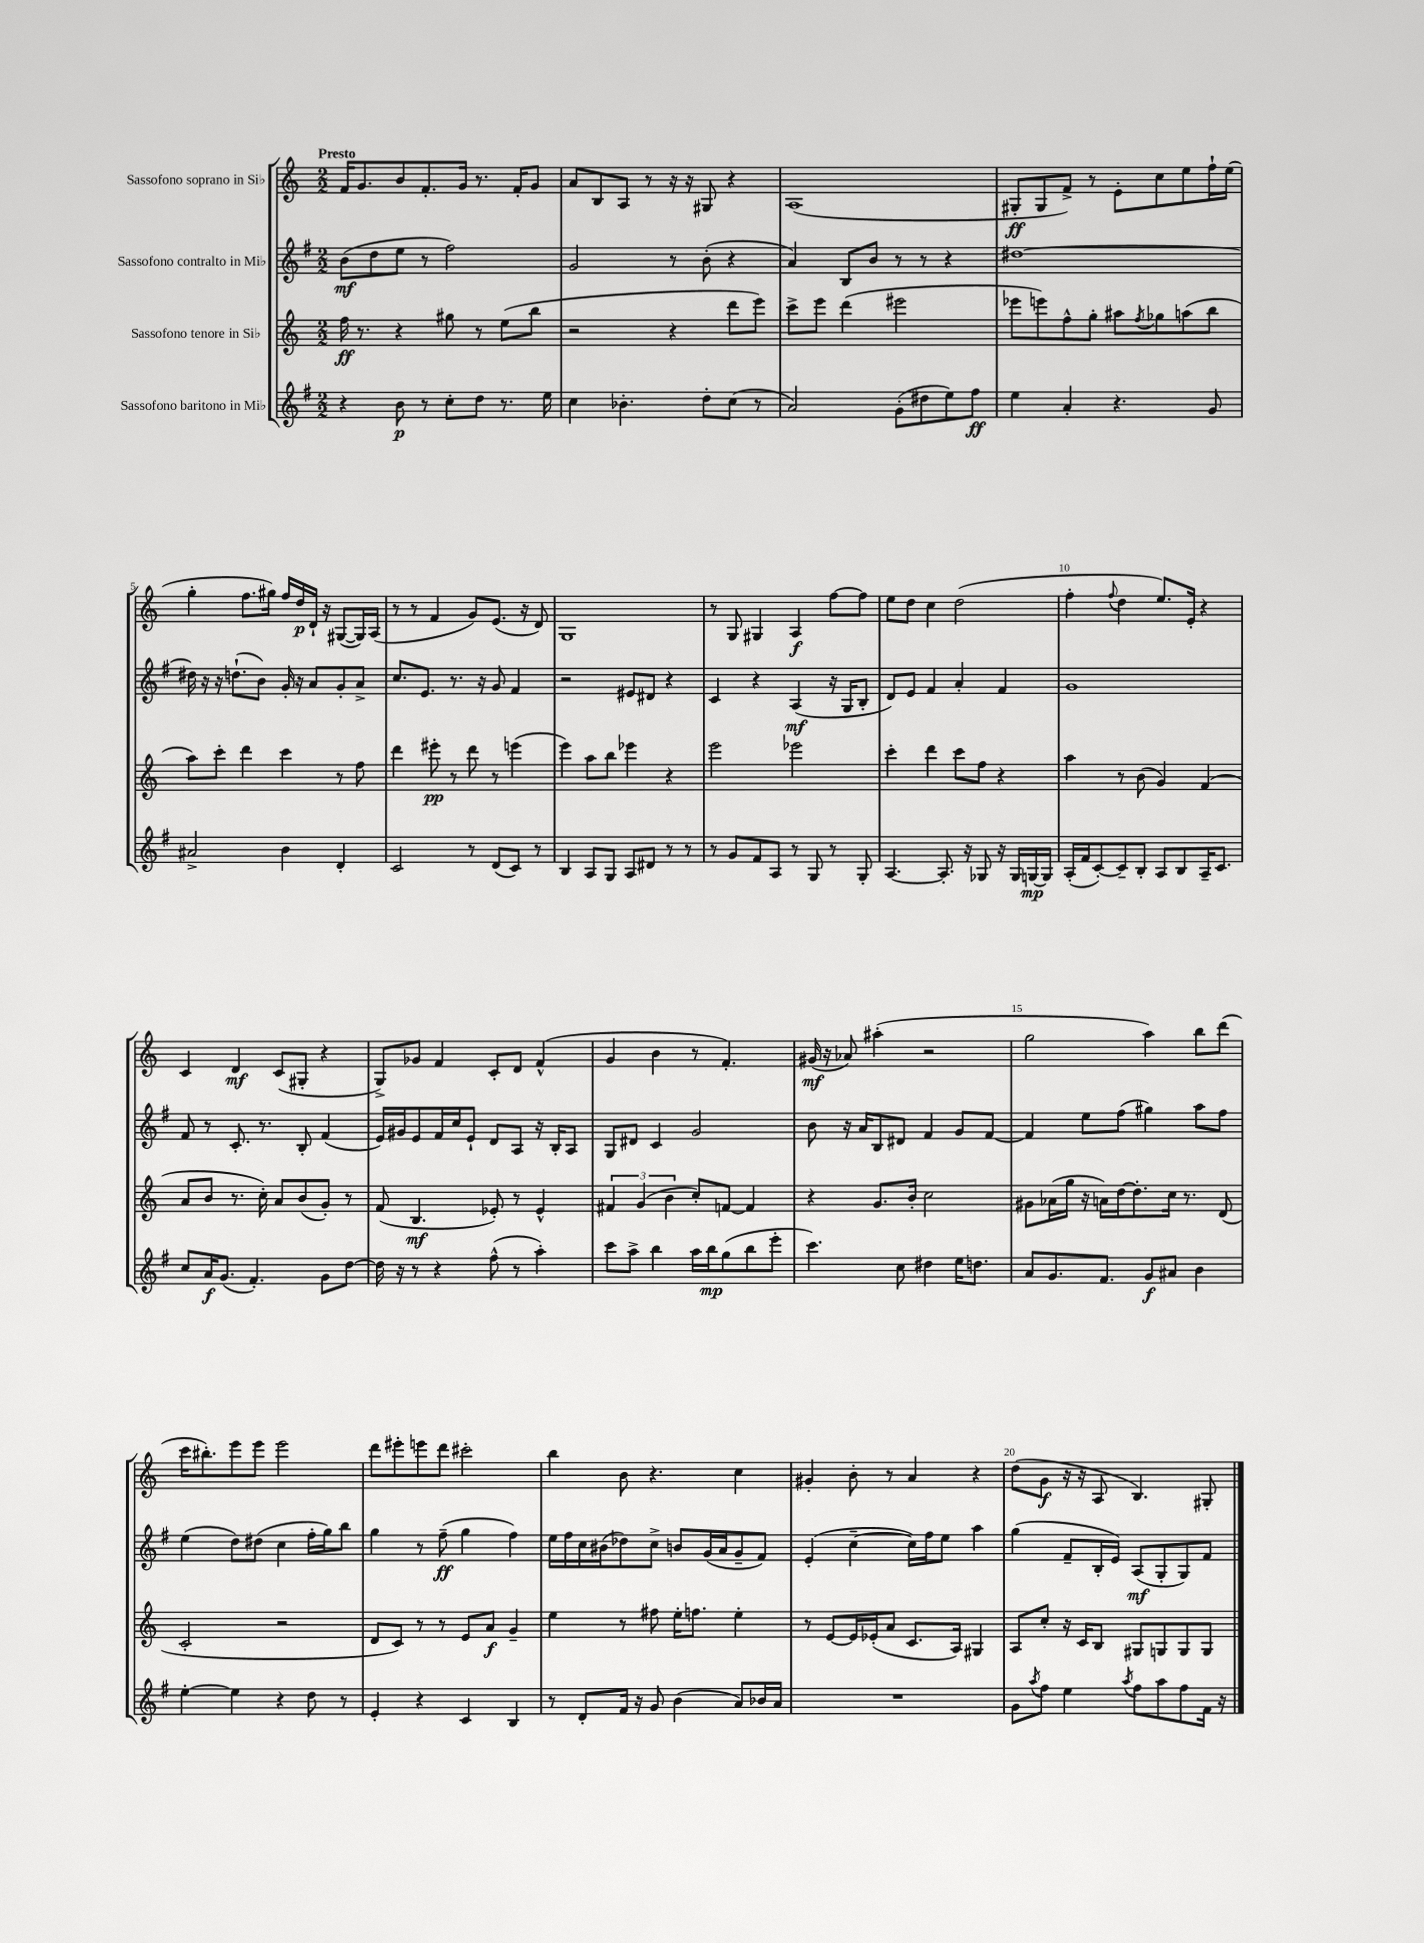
<<
\new StaffGroup <<
\new Staff = "s0" \with { instrumentName = "Sassofono soprano in Sib" } {
    \clef treble \key c \major \numericTimeSignature \time 2/2 \tempo "Presto"
    f'16 g'8. b'8 f'8.-. g'16 r8. f'16-. g'8 |
    a'8 b8 a8 r8 r16 r16 gis8 r4 |
    a1( |
    gis8-.\ff gis8 f'8->) r8 e'8-. c''8 e''8 f''16-! e''16( |
    g''4-. f''8. gis''16) f''16 d''16\p d'16-! r16 gis8~( gis16) a16( |
    r8 r8 f'4 g'8) e'8.( r16 d'8) |
    g1 |
    r8 g8 gis4 a4\f f''8~ f''8 |
    e''8 d''8 c''4 d''2( |
    f''4-. \appoggiatura { f''8 } d''4 e''8.) e'16-. r4 |
    c'4 d'4\mf c'8( gis8-. r4 |
    g8->) ges'8 f'4 c'8-. d'8 f'4-^( |
    g'4 b'4 r8 f'4.-.) |
    gis'16\mf( r16 aes'8) ais''4-.( r2 |
    g''2 a''4) b''8 d'''8( |
    c'''16 bis''8.-.) e'''8 e'''8 e'''2 |
    d'''8 eis'''8-. e'''8 d'''8 cis'''2-. |
    b''4 b'8 r4. c''4 |
    gis'4-. b'8-. r8 a'4 r4 |
    d''8( g'8\f r16 r16 a8 b4.) gis8-. \bar "|." |
}
\new Staff = "s1" \with { instrumentName = "Sassofono contralto in Mib" } {
    \clef treble \key g \major \numericTimeSignature \time 2/2
    b'8\mf( d''8 e''8 r8 fis''2) |
    g'2 r8 b'8-.( r4 |
    a'4) b8 b'8 r8 r8 r4 |
    dis''1~ |
    dis''16 r16 r16 d''8.-!( b'8) g'16-. r16 a'8 g'8-. a'8-> |
    c''8. e'8. r8. r16 g'8 fis'4 |
    r2 eis'8 dis'8 r4 |
    c'4 r4 a4\mf( r16 g16 b8-. |
    d'8) e'8 fis'4 a'4-. fis'4 |
    g'1 |
    fis'8 r8 c'8.-. r8. b8-. fis'4( |
    e'16) gis'16 e'8 fis'16 c''16 e'8-! d'8 a8 r16 b16-. a8 |
    g8 dis'8 c'4 g'2 |
    b'8 r16 a'16 b8 dis'8 fis'4 g'8 fis'8~ |
    fis'4 e''8 fis''8( gis''4) a''8 fis''8 |
    e''4( d''8) dis''8( c''4 fis''16-. g''16) b''8 |
    g''4 r8 fis''8--\ff( g''4 fis''4) |
    e''16 fis''16 c''16 bis'16( des''8) c''8-> b'8 g'16( a'16 g'8-- fis'8) |
    e'4-.( c''4~-- c''16) fis''16 e''8 a''4 |
    g''4( fis'8-- b16-. e'16) a8\mf( g8-. g8) fis'8 \bar "|." |
}
\new Staff = "s2" \with { instrumentName = "Sassofono tenore in Sib" } {
    \clef treble \key c \major \numericTimeSignature \time 2/2
    f''16\ff r8. r4 gis''8 r8 e''8( b''8 |
    r2 r4 d'''8 e'''8) |
    c'''8-> e'''8 d'''4( eis'''2 |
    ees'''8 e'''8) f''8-^ g''8-. ais''8 \acciaccatura { f''8 } ges''8 a''8( b''8 |
    a''8) c'''8-. d'''4 c'''4 r8 f''8 |
    d'''4 eis'''8-.\pp r8 d'''8 r8 e'''4( |
    e'''4) a''8 b''8 ees'''4 r4 |
    e'''2 ees'''2 |
    c'''4-. d'''4 c'''8 f''8 r4 |
    a''4 r8 b'8( g'4) f'4( |
    a'8 b'8 r8. c''16-.) a'8 b'8( g'8-.) r8 |
    f'8( b4.\mf ees'8-.) r8 ees'4-^ |
    \tuplet 3/2 { fis'4 g'4( b'4 } c''8-.) f'8~ f'4 |
    r4 g'8. b'16-. c''2 |
    gis'8 aes'16( g''16 r16 a'16) d''16~ d''8.-. c''16 r8. d'8( |
    c'2-. r2 |
    d'8 c'8) r8 r8 e'8 a'8\f g'4-- |
    e''4 r8 fis''8 e''16-. f''8. e''4-. |
    r8 e'8~ e'16 ees'16-.( a'8 c'8. a16) gis4 |
    a8 c''8-. r16 c'16 b8 gis8 g8 g8 g8 \bar "|." |
}
\new Staff = "s3" \with { instrumentName = "Sassofono baritono in Mib" } {
    \clef treble \key g \major \numericTimeSignature \time 2/2
    r4 b'8\p r8 c''8-. d''8 r8. e''16 |
    c''4 bes'4.-. d''8-. c''8( r8 |
    a'2) g'8-.( dis''8 e''8) fis''8\ff |
    e''4 a'4-. r4. g'8 |
    ais'2-> b'4 d'4-. |
    c'2 r8 d'8( c'8) r8 |
    b4 a8 g8 a8 dis'8 r8 r8 |
    r8 g'8 fis'8 a8 r8 g8 r8 g8-. |
    a4.~ a8.-. r16 ges8 r16 ges16 g16~\mp g16 |
    a16-.( fis'16 c'8~-.) c'8-- b8-. a8 b8 a16-- c'8. |
    c''8 a'16\f g'8.( fis'4.-.) g'8 d''8~ |
    d''16 r16 r8 r4 fis''8-^( r8 a''4-.) |
    c'''8 a''8-> b''4 a''16 b''16\mp g''8( b''8 e'''8-. |
    c'''4.) c''8 dis''4 e''16 d''8. |
    a'8 g'8. fis'8. g'8\f ais'8 b'4 |
    e''4~-. e''4 r4 d''8 r8 |
    e'4-. r4 c'4 b4 |
    r8 d'8-. fis'16 r16 g'8 b'4( a'8) bes'16 a'16 |
    R1 |
    g'8 \acciaccatura { a''8 } fis''8 e''4 \acciaccatura { a''8 } fis''8 a''8 fis''8 fis'16 r16 \bar "|." |
}
>>
>>
\layout { \context { \Score \override BarNumber.break-visibility = ##(#f #t #t) barNumberVisibility = #(every-nth-bar-number-visible 5) } }
